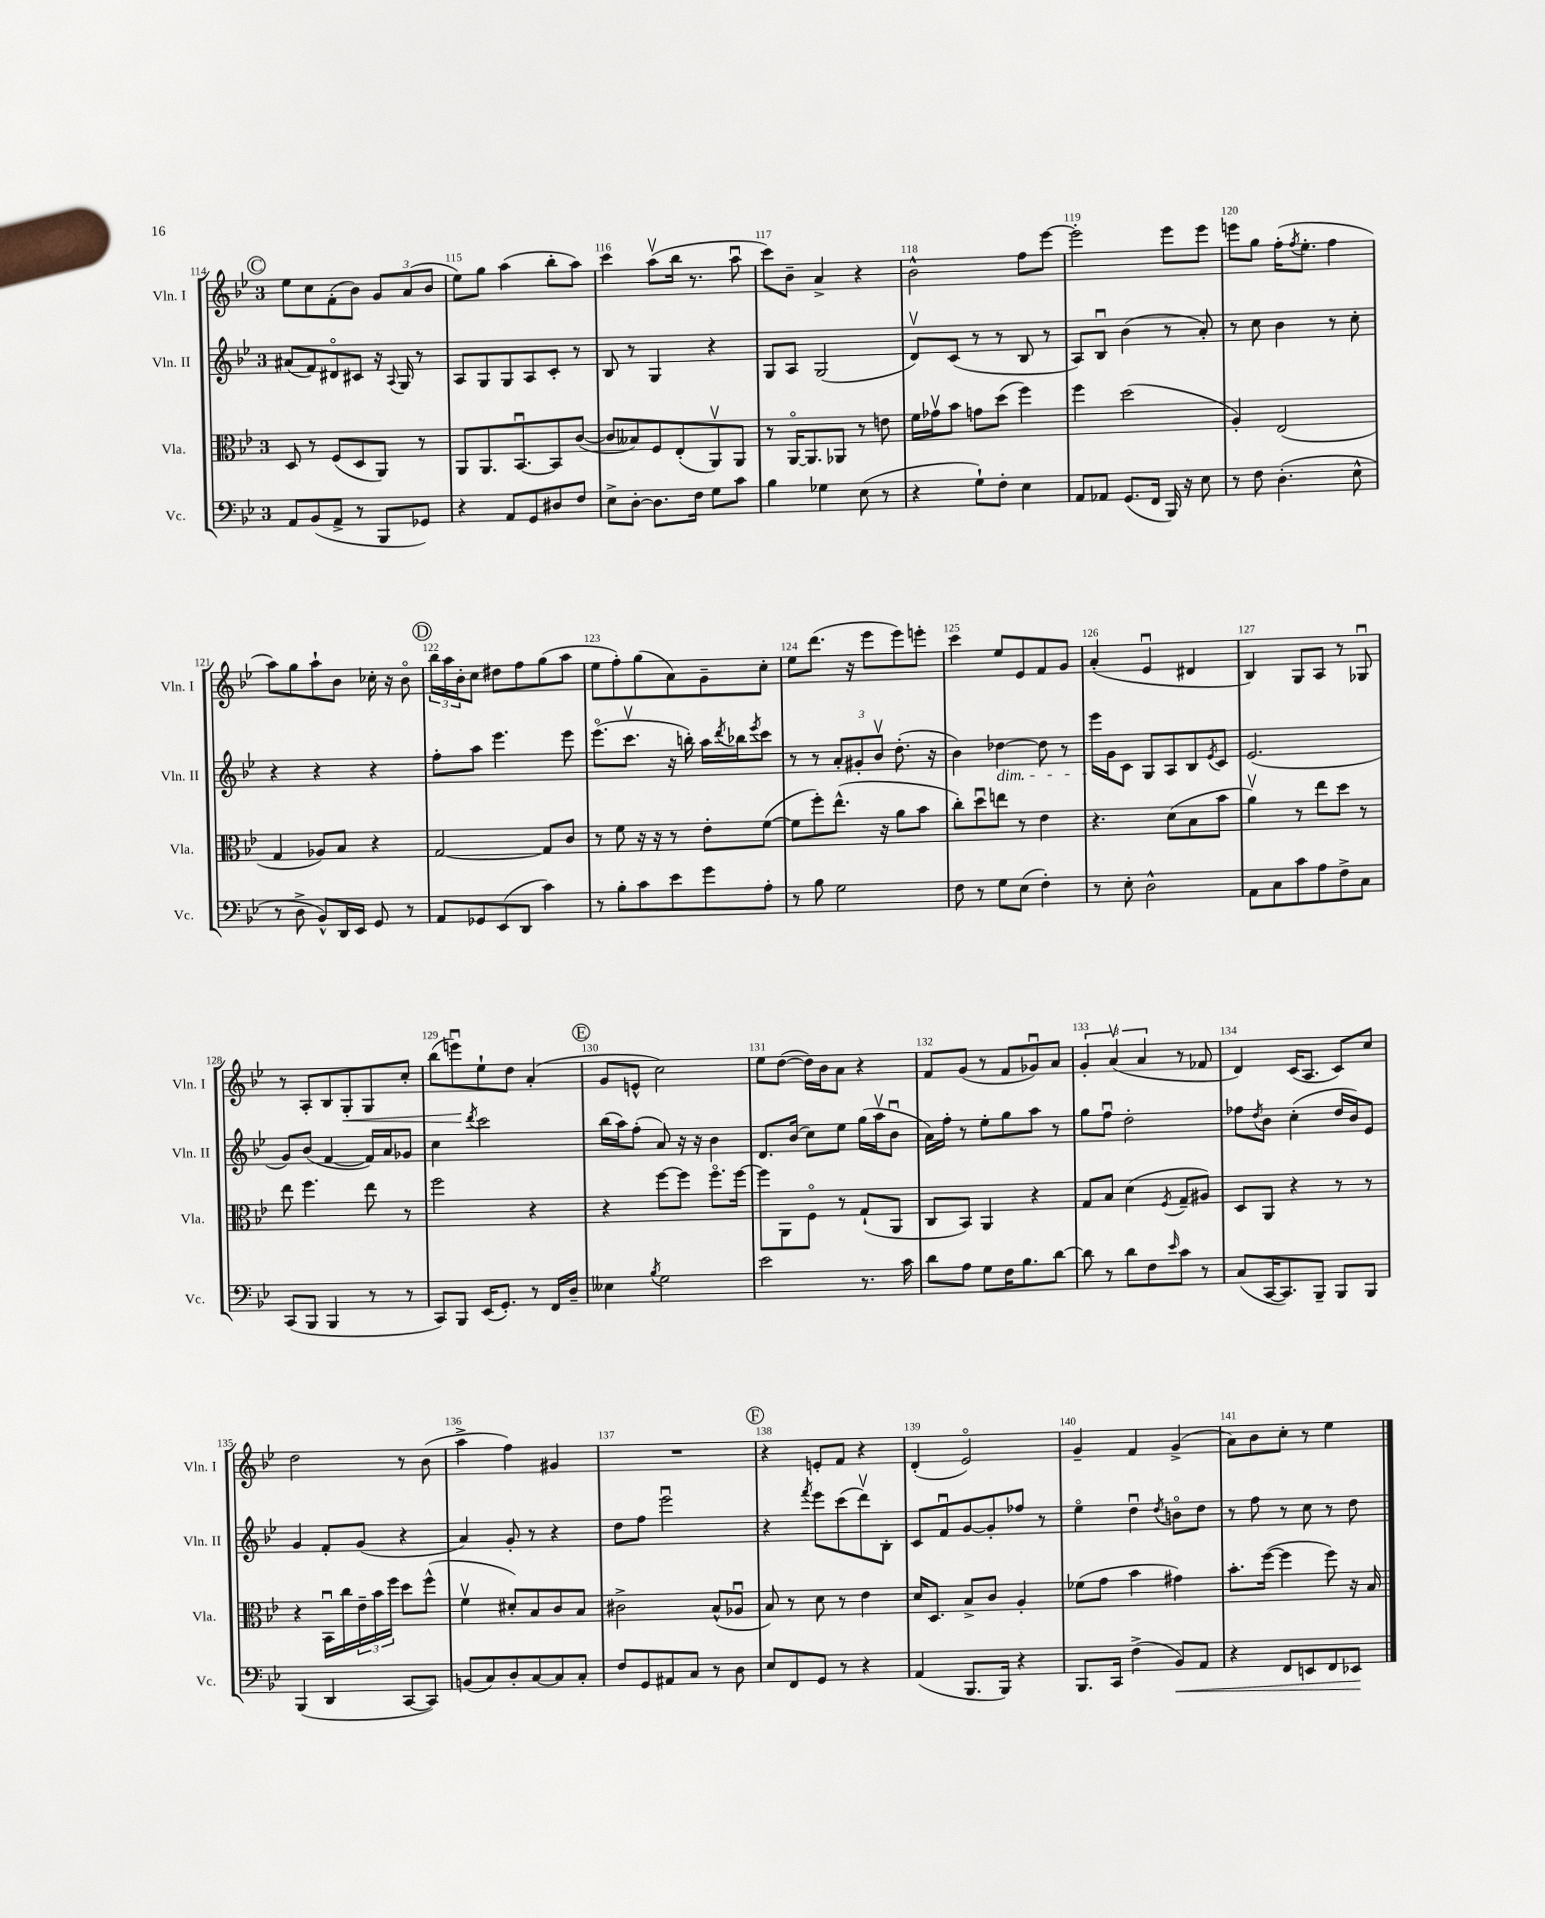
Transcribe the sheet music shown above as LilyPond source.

<<
\new StaffGroup <<
\new Staff = "s0" \with { instrumentName = "Vln. I" shortInstrumentName = "Vln. I" } {
    \clef treble \key bes \major \once \override Staff.TimeSignature.style = #'single-digit \time 3/4
    \mark \markup { \circle "C" } ees''8 c''8 f'8-.( bes'8) \tuplet 3/2 { g'8 a'8( bes'8 } |
    ees''8) g''8 a''4( bes''8-. a''8) |
    c'''4 a''8\upbow( bes''16 r8. a''8\downbow |
    c'''8) bes'8-- a'4-> r4 |
    bes'2-^ f''8 ees'''8~ |
    ees'''2-. ees'''8 ees'''8 |
    e'''8 g''8 f''16-.( \acciaccatura { f''8 } ees''8.-. f''4 |
    a''8) g''8 a''8-! bes'8 ces''16-. r16 bes'8\flageolet |
    \mark \markup { \circle "D" } \tuplet 3/2 { bes''16 a''16 bes'16-. } c''8 dis''8 f''8 g''8( a''8 |
    ees''8 f''8-.) g''8( a'8) g'8-- c''8-. |
    ees''8 d'''8.( r16 ees'''8 ees'''8) e'''8-. |
    c'''4 ees''8 ees'8 f'8 g'8 |
    a'4-.( ees'4\downbow dis'4 |
    bes4) g8 a8 r8 ges8\downbow |
    r8 a8-. bes8 g8-.\< g8 c''8-. |
    bes''8( e'''8\downbow\!) ees''8-! d''8 a'4-.( |
    \mark \markup { \circle "E" } g'8 e'8-^ c''2) |
    ees''8 d''8~( d''16) bes'16 a'8 r4 |
    f'8 g'8( r8 f'8 ges'8\downbow) a'8 |
    \tuplet 3/2 { g'4-. a'4\upbow( a'4 } r8 fes'8 |
    d'4) c'16( a8. c'8) c''8 |
    d''2 r8 bes'8( |
    a''4-> f''4) gis'4 |
    R2. |
    \mark \markup { \circle "F" } r4 e'8-. f'8 r4 |
    d'4-.( ees'2\flageolet) |
    g'4-- f'4 g'4->( |
    a'8) bes'8 c''8-. r8 ees''4 \bar "|." |
}
\new Staff = "s1" \with { instrumentName = "Vln. II" shortInstrumentName = "Vln. II" } {
    \clef treble \key bes \major \once \override Staff.TimeSignature.style = #'single-digit \time 3/4
    \mark \markup { \circle "C" } ais'8( f'8) dis'8\flageolet cis'8 r16 \appoggiatura { a8 } g16 r8 |
    a8 g8 g8 a8 c'8-. r8 |
    bes8 r8 g4 r4 |
    g8 a8 g2( |
    d'8\upbow) c'8( r8 r8 bes8 r8 |
    a8) bes8\downbow bes'4( r8 a'8-.) |
    r8 c''8 bes'4 r8 c''8-. |
    r4 r4 r4 |
    \mark \markup { \circle "D" } f''8-. a''8 ees'''4. ees'''8 |
    ees'''8.\flageolet( c'''8.\upbow r16 b''16-.) a''16 \acciaccatura { d'''8 } bes''16 \acciaccatura { ees'''8 } c'''8 |
    r8 r8 \tuplet 3/2 { a'8-. gis'8-. bes'8\upbow } d''8.-.( r16 |
    bes'4) des''4~\dim des''8 r8 |
    ees'''16\! g'16 c'8 g8 a8 bes8 \acciaccatura { ees'8 } c'8 |
    ees'2.( |
    g'8) bes'8( f'4~ f'16) a'16 ges'8 |
    c''4 \acciaccatura { d'''8 } c'''2 |
    \mark \markup { \circle "E" } bes''16( a''16) f''8-.( a'8) r16 r16 bes'4 |
    d'8. bes'16( c''8) ees''8 g''16( a''16\upbow bes'8\downbow |
    a'16) f''16-. r8 ees''8-. g''8 a''8 r8 |
    g''8 f''8\downbow d''2-. |
    fes''8 \acciaccatura { d''8 } bes'8 c''4-.( d''16 bes'16) ees'8 |
    g'4 f'8-. g'8( r4 |
    a'4) g'8-. r8 r4 |
    d''8 f''8 ees'''2\downbow |
    \mark \markup { \circle "F" } r4 \acciaccatura { f'''8 } ees'''8 c'''8( d'''8\upbow) bes8-. |
    c'8 f'8\downbow g'8~ g'8-. fes''8 r8 |
    ees''4\flageolet d''4\downbow \acciaccatura { d''8 } b'8\flageolet d''8 |
    r8 f''8 r8 c''8 r8 d''8 \bar "|." |
}
\new Staff = "s2" \with { instrumentName = "Vla." shortInstrumentName = "Vla." } {
    \clef alto \key bes \major \once \override Staff.TimeSignature.style = #'single-digit \time 3/4
    \mark \markup { \circle "C" } d8 r8 f8( d8 a,8) r8 |
    a,8 a,8. bes,8.~\downbow bes,8 c'8~( |
    c'8 beses8) f8 ees8-.( a,8\upbow) a,8 |
    r8 a,16~\flageolet a,8. aes,8 r8 e'8 |
    f'16 ges'16\upbow bes'8 g'8 d''8( f''4) |
    f''4 d''2( |
    a4-.) ees2( |
    g4 aes8) bes8 r4 |
    \mark \markup { \circle "D" } g2~ g8 c'8 |
    r8 f'8 r16 r16 r8 ees'8-. f'8~( |
    f'8 f''8-.) ees''8.-^( r16 a'8 bes'8 |
    c''8-.) d''8\downbow e''8 r8 ees'4 |
    r4. d'8( bes8 bes'8 |
    a'4\upbow) r8 ees''8 d''8 r8 |
    ees''8 f''4. ees''8 r8 |
    f''2 r4 |
    \mark \markup { \circle "E" } r4 f''8~ f''8 f''8.\flageolet f''16~ |
    f''8 a,8 f8\flageolet r8 g8-!( a,8 |
    c8 bes,8) a,4 r4 |
    g8 bes8 d'4( \acciaccatura { f8 } g8-- ais8) |
    d8 a,8 r4 r8 r8 |
    r4 bes,16\downbow c''16 \tuplet 3/2 { ees'16-- bes'16 f''16 } d''8 f''8-^( |
    f'4\upbow dis'8-.) bes8 c'8 bes8 |
    cis'2-> bes8-^( aes8\downbow |
    \mark \markup { \circle "F" } bes8) r8 d'8 r8 ees'4 |
    d'16 d8. bes8-> c'8 a4-. |
    fes'8( g'8 bes'4 gis'4) |
    bes'8.-. f''16~( f''4 f''8) r16 bes16 \bar "|." |
}
\new Staff = "s3" \with { instrumentName = "Vc." shortInstrumentName = "Vc." } {
    \clef bass \key bes \major \once \override Staff.TimeSignature.style = #'single-digit \time 3/4
    \mark \markup { \circle "C" } a,8 bes,8( a,8-> r8 bes,,8 ges,8) |
    r4 a,8 g,8 dis8 f8 |
    ees8-> d8~-. d8. f16 g8 c'8 |
    bes4 ges4 ees8( r8 |
    r4 g8-!) f8-. ees4 |
    a,8 aes,8 g,8.( f,16 bes,,16) r16 ees8 |
    r8 f8 d4.-.( ees8-^ |
    r8 d8-> bes,8-^) d,16 ees,16 g,8 r8 |
    \mark \markup { \circle "D" } a,8 ges,8 ees,8( d,8 c'4) |
    r8 bes8-. c'8 ees'8 g'8 a8-. |
    r8 bes8 g2 |
    f8 r8 g8 ees8( f4-.) |
    r8 ees8-. d2-^ |
    a,8 c8 c'8 a8 f8-> c8 |
    c,8( bes,,8 bes,,4 r8 r8 |
    c,8) bes,,8 ees,16( g,8.-.) r8 f,16 d16-- |
    \mark \markup { \circle "E" } eeses4 \acciaccatura { bes8 } g2 |
    ees'2 r8. c'16 |
    d'8 a8 g8 f16 bes8. d'8~ |
    d'8 r8 d'8 f8 \grace { ees'16 } c'8 r8 |
    c8( c,16~ c,8.) bes,,8-- bes,,8 bes,,8 |
    bes,,4( d,4 c,8~ c,8) |
    b,8( c8) d8-. c8~ c8 c8-. |
    f8 g,8 ais,8 c8 r8 d8 |
    \mark \markup { \circle "F" } ees8 f,8 g,8 r8 r4 |
    a,4( bes,,8. bes,,16) r4 |
    bes,,8. c,16 f4->( bes,8\<) a,8 |
    r4 f,8 e,8 f,8 ees,8\! \bar "|." |
}
>>
>>
\layout { \context { \Score currentBarNumber = #114 \override BarNumber.break-visibility = ##(#f #t #t) barNumberVisibility = #all-bar-numbers-visible } }
